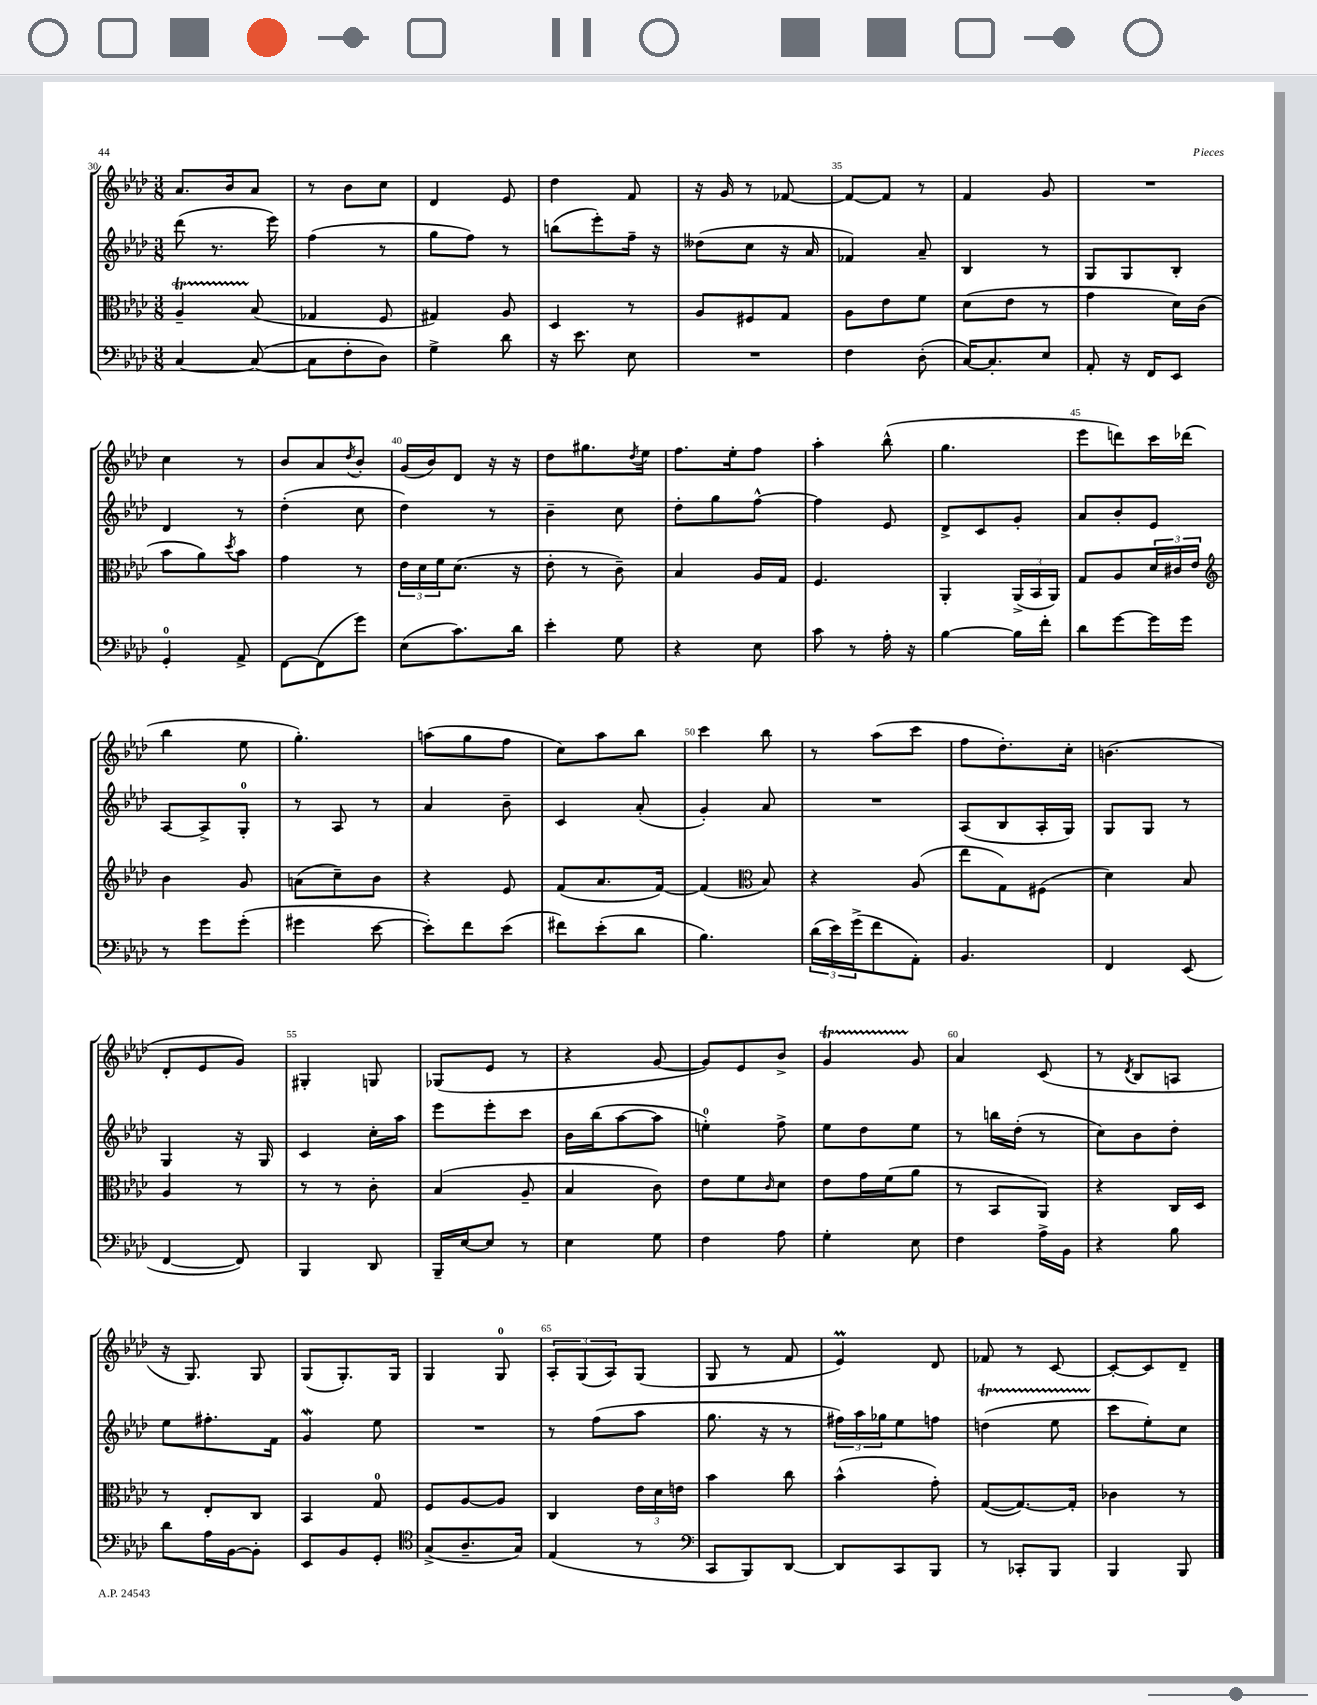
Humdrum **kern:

**kern	**kern	**kern	**kern
*staff4	*staff3	*staff2	*staff1
*clefF4	*clefC3	*clefG2	*clefG2
*k[b-e-a-d-]	*k[b-e-a-d-]	*k[b-e-a-d-]	*k[b-e-a-d-]
*M3/8	*M3/8	*M3/8	*M3/8
[4C	4A-~	(8ddd-	8.a-
.	.	8.r	.
.	.	.	16b-
(8C_	(8B-	.	8a-
.	.	16eee-)	.
=	=	=	=
8C]	4G-	(4ff	8r
8F'	.	.	8b-
8D-)	8F	8r	8cc
=	=	=	=
4G^	4G#)	8gg	4d-
.	.	8ff)	.
8d-	8A-	8r	8e-
=	=	=	=
16r	4D-	(8bb	4dd-
8.e-	.	.	.
.	.	8eee-')	.
8E-	8r	16ff~	8f
.	.	16r	.
=	=	=	=
4.r	8A-	(8dd--	16r
.	.	.	16g
.	8F#	8cc	8r
.	8G	16r	[8f-
.	.	16a-	.
=	=	=	=
4F	8A-	4f-)	8f-_
.	8e-	.	8f-]
(8D-'	8f	8a-~	8r
=	=	=	=
[16C)	(8d-	4B-	4f
8.C']	.	.	.
.	8e-	.	.
8E-	8r	8r	8g
=	=	=	=
8AA-'	4g	8G	4.r
16r	.	8G	.
16FF	.	.	.
8EE-	16d-)	8B-'	.
.	(16c	.	.
=	=	=	=
4GG'	8b-	4d-	4cc
.	8a-)	.	.
.	8qdd-	.	.
8AA-^	8b-	8r	8r
=	=	=	=
[8FF	4g	(4dd-'	8b-
(8FF]	.	.	8a-
.	.	.	8qdd-
8g)	8r	8cc	8b-'
=	=	=	=
(8E-	24e-	4dd-)	(16g
.	24d-	.	.
.	.	.	16b-)
.	24f	.	.
8.c)	(8.d-	.	8d-
.	.	8r	16r
16d-	16r	.	16r
=	=	=	=
4e-'	8e-'	4b-~	8dd-
.	8r	.	8.gg#
8G	8c~)	8cc	.
.	.	.	8qdd-
.	.	.	16ee-
=	=	=	=
4r	4B-	8dd-'	8.ff
.	.	8gg	.
.	.	.	16ee-'
8E-	16A-	[8ff^^	8ff
.	16G	.	.
=	=	=	=
8c	4.F	4ff]	4aa-'
8r	.	.	.
16A-'	.	8e-	(8bb-^^
16r	.	.	.
=	=	=	=
[4B-	4AA-'	8d-^	4.gg
.	.	8c	.
16B-]	(24AA-^	8g'	.
.	24BB-	.	.
16f'	.	.	.
.	24AA-)	.	.
=	=	=	=
8d-	8G	8a-	8eee-
[8g	8A-	8b-'	8ddd)
16g]	24d-	8e-	16ccc
.	24c#	.	.
16g	.	.	(16ddd-
.	24e-	.	.
=	=	=	=
*	*clefG2	*	*
8r	4b-	[8A-	4bb-
8g	.	8A-^]	.
(8g'	8g	8G'	8ee-
=	=	=	=
4g#	(8a	8r	4.gg')
.	8cc~)	8A-	.
[8e-	8b-	8r	.
=	=	=	=
8e-'])	4r	4a-	(8aa
8f	.	.	8gg
(8e-	8e-	8b-~	8ff
=	=	=	=
8f#)	(8f	4c	8cc)
(8e-'	8.a-	.	8aa-
8d-	.	(8a-'	8bb-
.	[16f)	.	.
=	=	=	=
4.B-)	(4f]	4g')	4ccc
*	*clefC3	*	*
.	8B-)	8a-	8bb-
=	=	=	=
(24d-	4r	4.r	8r
24e-)	.	.	.
(24g^	.	.	.
8f	.	.	(8aa-
8AA-')	(8A-	.	8ccc
=	=	=	=
4.BB-	8ee-	(8A-	8ff
.	8G)	8B-	8.dd-')
.	(8F#	16A-'	.
.	.	16G)	16cc'
=	=	=	=
4FF	4d-)	8G	(4.b
.	.	8G	.
(8EE-	8B-	8r	.
=	=	=	=
[4FF	4A-	4G	8d-'
.	.	.	8e-
8FF])	8r	16r	8g)
.	.	16G	.
=	=	=	=
4BBB-	8r	4c	4G#'
.	8r	.	.
8DD-	8c'	16cc'	8G
.	.	16aa-	.
=	=	=	=
16BBB-~	(4B-	8eee-	(8G-
[16E-	.	.	.
8E-]	.	8eee-'	8e-
8r	8A-~	8ccc	8r
=	=	=	=
4E-	4B-	16b-	4r
.	.	(16bb-	.
.	.	[8aa-	.
8G	8c)	8aa-]	[8g
=	=	=	=
4F	8e-	4ee')	8g])
.	8f	.	8e-
.	16qqc	.	.
8A-	8d-	8ff^	8b-^
=	=	=	=
4G'	8e-	8ee-	4g
.	16g	8dd-	.
.	(16f	.	.
8E-	8a-	8ee-	8g
=	=	=	=
4F	8r	8r	4a-
.	8BB-	16bb	.
.	.	(16dd-'	.
16A-^	8AA-)	8r	(8c
16BB-	.	.	.
=	=	=	=
4r	4r	8cc)	8r
.	.	.	8qd-
.	.	8b-	8B-
8B-	16C	8dd-'	8A
.	16D-	.	.
=	=	=	=
8d-	8r	8ee-	16r
.	.	.	8.G)
16A-	8E-'	8.ff#'	.
[16BB-	.	.	.
8BB-']	8C	.	8G
.	.	16f	.
=	=	=	=
8EE-	4BB-	4g	(8G
8BB-	.	.	8.G')
8GG'	8G	8ee-	.
.	.	.	16G
=	=	=	=
*clefC4	*	*	*
(8G^	8F	4.r	4G
8.A-~	[8A-	.	.
.	8A-]	.	8G
16G)	.	.	.
=	=	=	=
(4E-	4C	8r	12A-'
.	.	.	(12G
.	.	(8ff	.
.	.	.	12A-)
8r	24e-	8aa-	(8G
.	24d-	.	.
.	24e	.	.
=	=	=	=
*clefF4	*	*	*
8CC	4b-	8.gg	8G
8BBB-)	.	.	8r
.	.	16r	.
[8DD-	8cc	8r	8f
=	=	=	=
8DD-]	(4b-^^	24ff#)	4e-)
.	.	24aa-	.
.	.	24gg-	.
8CC	.	8ee-	.
8BBB-	8g')	8ff	8d-
=	=	=	=
8r	([8G	(4dd	8f-
8CC-'	8.G_)	.	8r
8BBB-	.	8ee-	[8c
.	16G']	.	.
=	=	=	=
4BBB-	4c-	8ccc	8c'_
.	.	8ee-')	8c]
8BBB-	8r	8cc	8d-~
==	==	==	==
*-	*-	*-	*-
